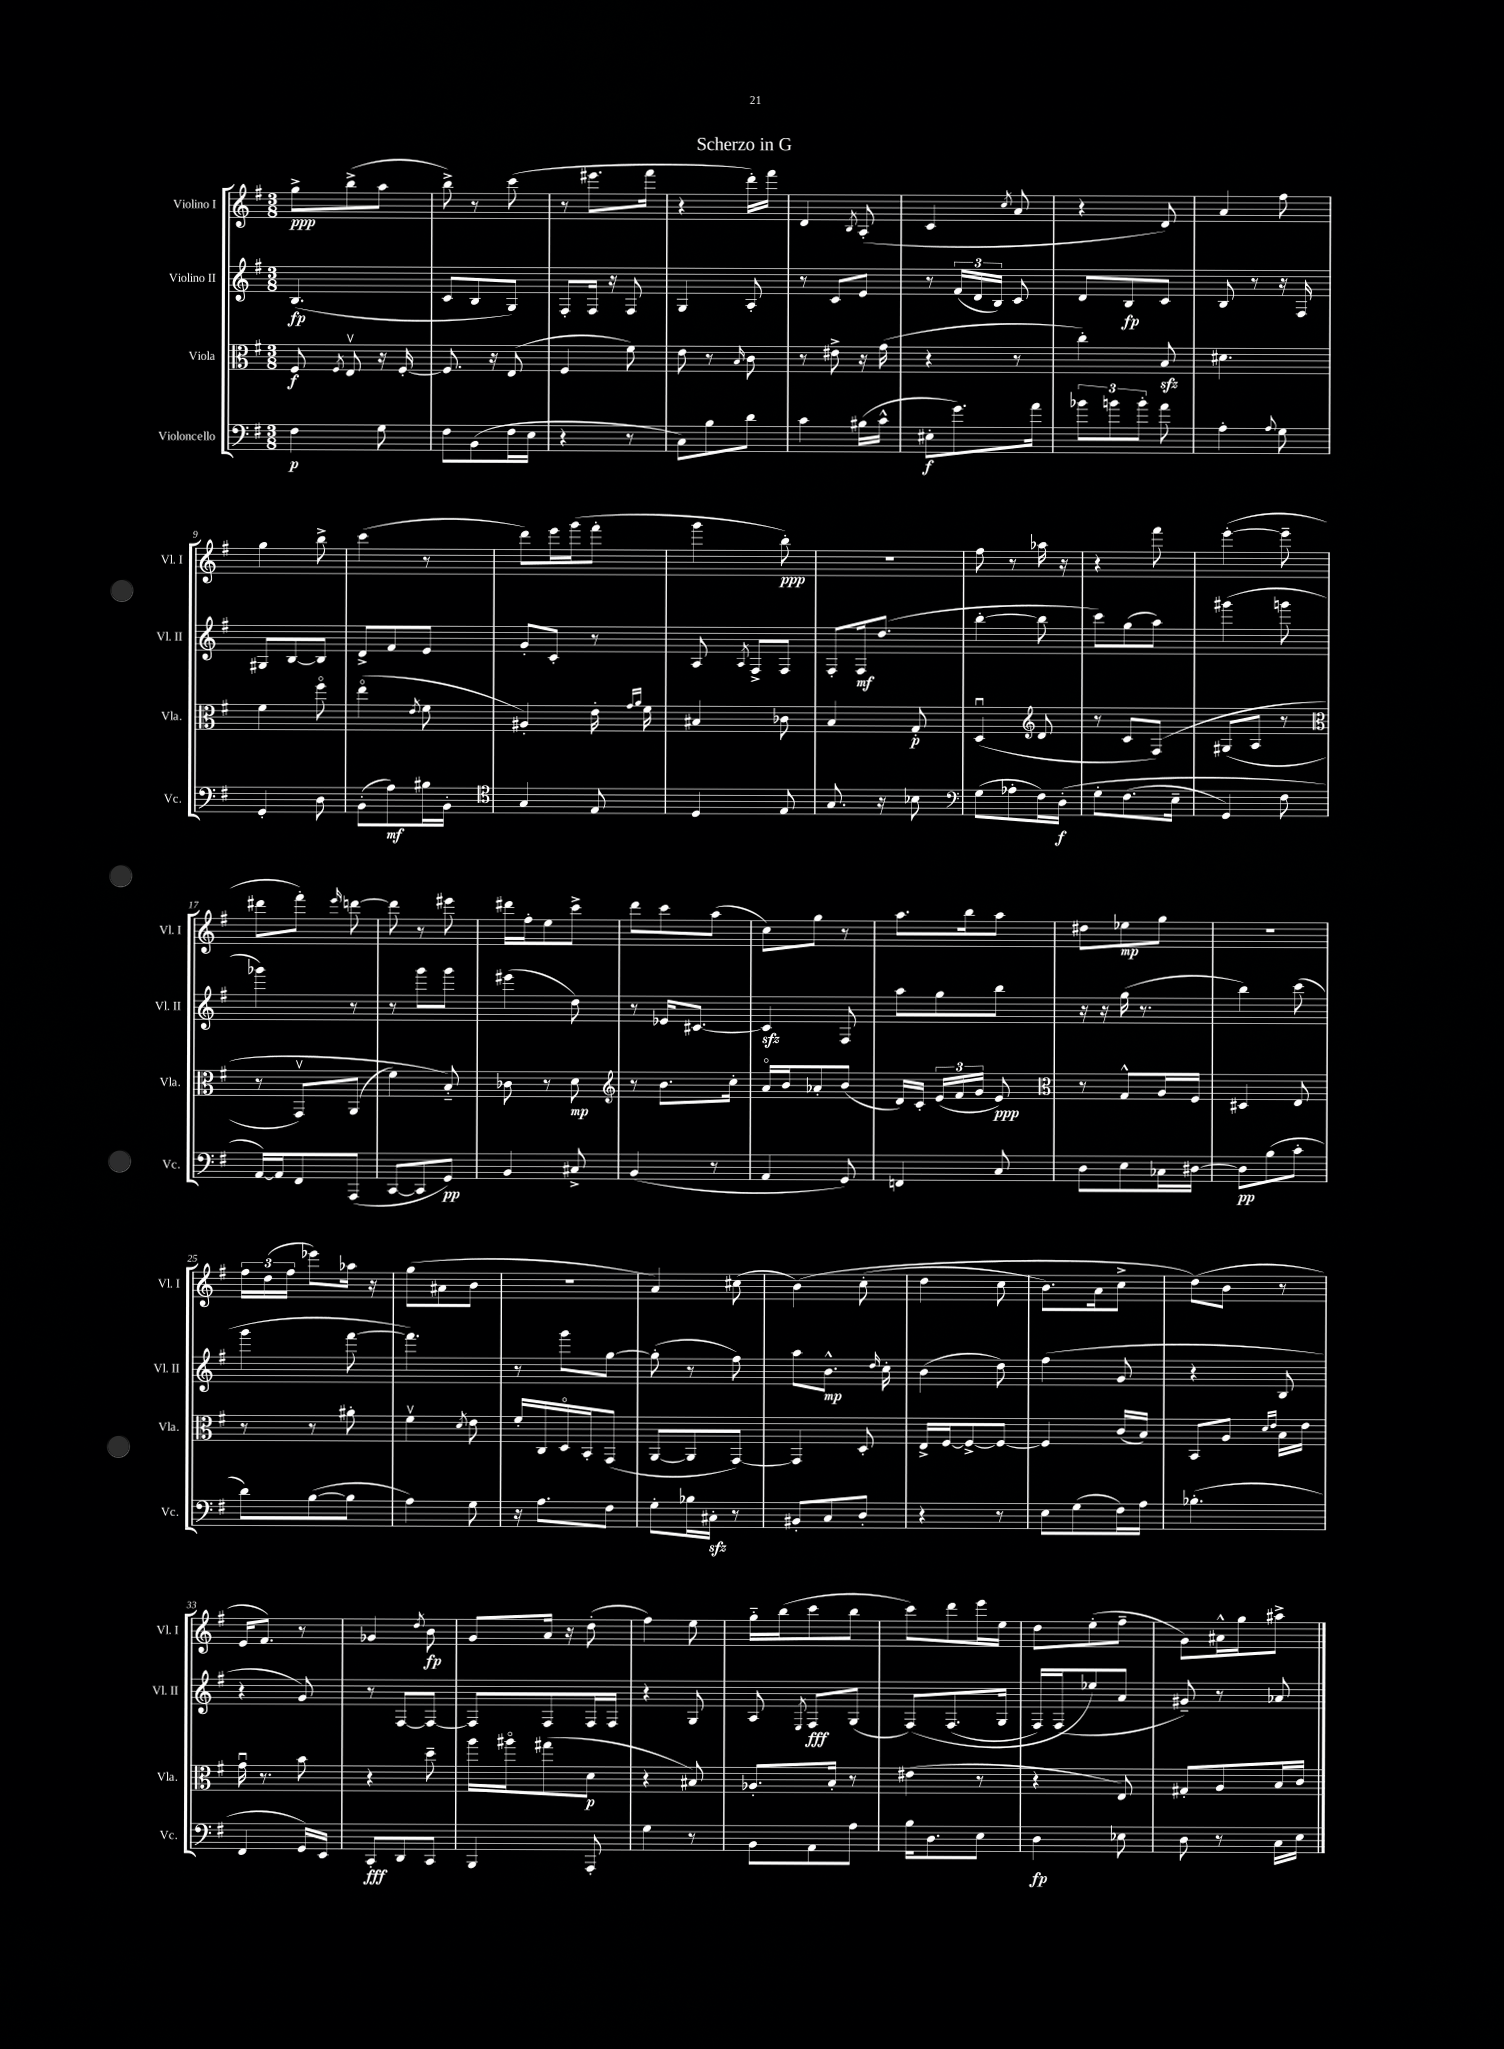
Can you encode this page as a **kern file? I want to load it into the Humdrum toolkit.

**kern	**dynam	**kern	**dynam	**kern	**dynam	**kern	**dynam
*part4	*part4	*part3	*part3	*part2	*part2	*part1	*part1
*staff4	*staff4	*staff3	*staff3	*staff2	*staff2	*staff1	*staff1
*I"Violoncello	*	*I"Viola	*	*I"Violino II	*	*I"Violino I	*
*I'Vc.	*	*I'Vla.	*	*I'Vl. II	*	*I'Vl. I	*
*clefF4	*	*clefC3	*	*clefG2	*	*clefG2	*
*k[f#]	*	*k[f#]	*	*k[f#]	*	*k[f#]	*
*M3/8	*	*M3/8	*	*M3/8	*	*M3/8	*
=1	=1	=1	=1	=1	=1	=1	=1
4F#\	p	8F#/	f	(4.B/	fp	8gg^\L	ppp
.	.	8qF#/	.	.	.	.	.
.	.	8Ev/	.	.	.	(8bb^\	.
8G\	.	16r	.	.	.	8aa\J	.
.	.	[16F#'/	.	.	.	.	.
=2	=2	=2	=2	=2	=2	=2	=2
8F#\L	.	8.F#/]	.	8c/L	.	8bb^\)	.
(8BB\	.	.	.	8B/	.	8r	.
.	.	16r	.	.	.	.	.
16F#\L	.	(8E/	.	8G/J)	.	(8ccc\	.
16E\JJ	.	.	.	.	.	.	.
=3	=3	=3	=3	=3	=3	=3	=3
4r	.	4F#/	.	8F#'/L	.	8r	.
.	.	.	.	16F#/Jk	.	8.eee#X\L	.
.	.	.	.	16r	.	.	.
8r	.	8f#\)	.	8F#/	.	.	.
.	.	.	.	.	.	16fff#\Jk	.
=4	=4	=4	=4	=4	=4	=4	=4
8C\L)	.	8e\	.	4G/	.	4r	.
8B\	.	8r	.	.	.	.	.
.	.	16qqB/	.	.	.	.	.
8d\J	.	8c\	.	8A'/	.	16ddd'\LL)	.
.	.	.	.	.	.	16fff#\JJ	.
=5	=5	=5	=5	=5	=5	=5	=5
4c\	.	8r	.	8r	.	4d/	.
.	.	8e#X^\	.	8c/L	.	.	.
.	.	.	.	.	.	8qB/	.
(16B#X\LL	.	16r	.	8e/J	.	(8A'/	.
16c^^\JJ	.	(16g\	.	.	.	.	.
=6	=6	=6	=6	=6	=6	=6	=6
8E#X'\L	f	4r	.	8r	.	4c/	.
8.g\)	.	.	.	(24f#/LL	.	.	.
.	.	.	.	24d/	.	.	.
.	.	.	.	24B/JJ)	.	.	.
.	.	.	.	.	.	8qcc/	.
.	.	8r	.	8c/	.	8a/	.
16a\Jk	.	.	.	.	.	.	.
=7	=7	=7	=7	=7	=7	=7	=7
12b-X\L	.	4cc'\)	.	8d/L	.	4r	.
12bn\	.	.	.	.	.	.	.
.	.	.	.	8B/	fp	.	.
12b'\J	.	.	.	.	.	.	.
8a\	.	8Bzz/	.	8c/J	.	8d/)	.
=8	=8	=8	=8	=8	=8	=8	=8
4A'\	.	4.d#X\	.	8B/	.	4a/	.
.	.	.	.	8r	.	.	.
8qqA/	.	.	.	.	.	.	.
8G\	.	.	.	16r	.	8ff#\	.
.	.	.	.	16F#/	.	.	.
!!LO:LB:g=z
=9	=9	=9	=9	=9	=9	=9	=9
4GG'/	.	4f#\	.	8G#X/L	.	4gg\	.
.	.	.	.	[8B/	.	.	.
8D\	.	8ff#\	.	8B/J]	.	8bb^\	.
=10	=10	=10	=10	=10	=10	=10	=10
(8BB'\L	.	(4ee\	.	8d^/L	.	(4ccc\	.
8A\)	mf	.	.	8f#/	.	.	.
.	.	8qe/	.	.	.	.	.
16B#X\L	.	8f#\	.	8e/J	.	8r	.
16BB'\JJ	.	.	.	.	.	.	.
=11	=11	=11	=11	=11	=11	=11	=11
*clefC4	*	*	*	*	*	*	*
4G/	.	4A#X'/)	.	8g'/L	.	8ddd\L)	.
.	.	.	.	8c'/J	.	16eee\L	.
.	.	.	.	.	.	(16ggg\J	.
8E/	.	16e'\	.	8r	.	8fff#'\J	.
.	.	16qqg/LL	.	.	.	.	.
.	.	16qqa/JJ	.	.	.	.	.
.	.	16f#\	.	.	.	.	.
=12	=12	=12	=12	=12	=12	=12	=12
4D/	.	4B#X/	.	8A/	.	4ggg\	.
.	.	.	.	8qA/	.	.	.
.	.	.	.	8F#^/L	.	.	.
8E/	.	8c-X\	.	8F#/J	.	8bb'\)	ppp
=13	=13	=13	=13	=13	=13	=13	=13
8.G/	.	4B/	.	8F#'/L	.	4.r	.
.	.	.	.	16F#/k	mf	.	.
16r	.	.	.	(8.dd/J	.	.	.
8B-X\	.	8G'/	p	.	.	.	.
=14	=14	=14	=14	=14	=14	=14	=14
*clefF4	*	*	*	*	*	*	*
(8G\L	.	(4Du/	.	[4bb'\	.	8ff#\	.
8A-X'\	.	.	.	.	.	8r	.
*	*	*clefG2	*	*	*	*	*
16F#\L)	.	8d/	.	8bb\]	.	16aa-X\	.
(16D'\JJ	f	.	.	.	.	16r	.
=15	=15	=15	=15	=15	=15	=15	=15
8G'\L	.	8r	.	8ccc\L)	.	4r	.
(8.F#\	.	8c/L	.	(8gg\	.	.	.
.	.	(8F#/J)	.	8aa\J)	.	8fff#\	.
16E~\Jk	.	.	.	.	.	.	.
=16	=16	=16	=16	=16	=16	=16	=16
4GG/)	.	(8G#X/L	.	(4ggg#X\	.	([4eee'\	.
.	.	8A/J	.	.	.	.	.
8F#\	.	8r	.	8gggn\	.	8eee~\]	.
!!LO:LB:g=z
=17	=17	=17	=17	=17	=17	=17	=17
*	*	*clefC3	*	*	*	*	*
[16AA/LL)	.	8r	.	4ggg-X\)	.	8ddd#X\L	.
16AA/J]	.	.	.	.	.	.	.
8FF#/	.	8GGv/L)	.	.	.	8fff#'\J)	.
.	.	.	.	.	.	16qqeee/	.
(8AAA/J	.	(8AA/J	.	8r	.	[8dddn\	.
=18	=18	=18	=18	=18	=18	=18	=18
[8CC/L	.	4f#\)	.	8r	.	8ddd\]	.
8CC/]	.	.	.	8ggg\L	.	8r	.
8GG/J)	pp	8B/)	.	8ggg\J	.	8eee#X\	.
=19	=19	=19	=19	=19	=19	=19	=19
4BB/	.	8c-X\	.	(4eee#X\	.	16ddd#X\LL	.
.	.	.	.	.	.	16ff#'\J	.
.	.	8r	.	.	.	8ee\	.
8C#X^/	.	8d\	mp	8dd\)	.	8ccc^\J	.
=20	=20	=20	=20	=20	=20	=20	=20
*	*	*clefG2	*	*	*	*	*
(4BB/	.	8r	.	8r	.	8ddd\L	.
.	.	8.b\L	.	16e-X/KL	.	8ccc\	.
.	.	.	.	[8.c#X/J	.	.	.
8r	.	.	.	.	.	(8aa\J	.
.	.	16cc'\Jk	.	.	.	.	.
=21	=21	=21	=21	=21	=21	=21	=21
4AA/	.	16a/LL	.	4c#zz/]	.	8cc\L)	.
.	.	16b/J	.	.	.	.	.
.	.	8a-X'/	.	.	.	8gg\J	.
8GG/)	.	(8b/J	.	8F#/	.	8r	.
=22	=22	=22	=22	=22	=22	=22	=22
4FFn/	.	16d/LL)	.	8aa\L	.	8.aa\L	.
.	.	16c'/JJ	.	.	.	.	.
.	.	(24e/LL	.	8gg\	.	.	.
.	.	24f#/	.	.	.	.	.
.	.	.	.	.	.	16bb\k	.
.	.	24g/JJ	.	.	.	.	.
8C/	.	8e/)	ppp	8bb\J	.	8aa\J	.
=23	=23	=23	=23	=23	=23	=23	=23
*	*	*clefC3	*	*	*	*	*
8D\L	.	8r	.	16r	.	8dd#X\L	.
.	.	.	.	16r	.	.	.
8E\	.	8G^^/L	.	(16gg\	.	8ee-X\	mp
.	.	.	.	8.r	.	.	.
16C-X\L	.	16A/L	.	.	.	8gg\J	.
[16D#X\JJ	.	16F#/JJ	.	.	.	.	.
=24	=24	=24	=24	=24	=24	=24	=24
8D#\L]	pp	4D#X/	.	4bb\)	.	4.r	.
(8B\	.	.	.	.	.	.	.
8c'\J	.	8E/	.	(8ccc\	.	.	.
!!LO:LB:g=z
=25	=25	=25	=25	=25	=25	=25	=25
8d\L)	.	8r	.	4ggg\	.	24ff#\LL	.
.	.	.	.	.	.	(24dd\	.
.	.	.	.	.	.	24ff#\JJ	.
([8B\	.	8r	.	.	.	8eee-X\L)	.
8B\J]	.	8a#X'\	.	[8fff#\	.	16aa-X\Jk	.
.	.	.	.	.	.	16r	.
=26	=26	=26	=26	=26	=26	=26	=26
4A\)	.	4f#v\	.	4.fff#\])	.	(8gg\L	.
.	.	.	.	.	.	8a#X\	.
.	.	8qd/	.	.	.	.	.
8G\	.	8e\	.	.	.	8b\J	.
=27	=27	=27	=27	=27	=27	=27	=27
16r	.	16f#'/LL	.	8r	.	4.r	.
8.A\L	.	16C/	.	.	.	.	.
.	.	16D/	.	8ggg\L	.	.	.
.	.	16BB'/J	.	.	.	.	.
8F#\J	.	(8GG/J	.	[8gg\J	.	.	.
=28	=28	=28	=28	=28	=28	=28	=28
8G'\L	.	[8AA/L	.	(8gg'\]	.	4a/)	.
16B-X\L	.	8AA/]	.	8r	.	.	.
16C#Xzz'\JJ	.	.	.	.	.	.	.
8r	.	[8GG/J)	.	8ff#\)	.	(8cc#X\	.
=29	=29	=29	=29	=29	=29	=29	=29
8BB#X'/L	.	4GG/]	.	8aa\L	.	(4b\)	.
8C/	.	.	.	8.b^^\J	mp	.	.
8D'/J	.	8D'/	.	.	.	(8cc'\	.
.	.	.	.	16qqdd/	.	.	.
.	.	.	.	16cc'\	.	.	.
=30	=30	=30	=30	=30	=30	=30	=30
4r	.	16E^/LL	.	(4b\	.	4dd\	.
.	.	[16F#/J	.	.	.	.	.
.	.	8F#^/_	.	.	.	.	.
8r	.	8F#/J_	.	8dd\)	.	8cc\	.
=31	=31	=31	=31	=31	=31	=31	=31
8E\L	.	4F#/]	.	(4ff#\	.	8.b\L)	.
(8G\	.	.	.	.	.	.	.
.	.	.	.	.	.	16a\k	.
16F#\L)	.	(16c/LL	.	8g/	.	8cc^\J	.
16A\JJ	.	16B/JJ)	.	.	.	.	.
=32	=32	=32	=32	=32	=32	=32	=32
(4.B-X'\	.	8BB/L	.	4r	.	(8dd\L)	.
.	.	8A/J	.	.	.	8b\J	.
.	.	16qqd/LL	.	.	.	.	.
.	.	16qqe/JJ	.	.	.	.	.
.	.	16B\LL	.	8B/	.	8r	.
.	.	16e\JJ	.	.	.	.	.
!!LO:LB:g=z
=33	=33	=33	=33	=33	=33	=33	=33
4FF#/	.	16gu\	.	4r	.	16e/KL	.
.	.	8.r	.	.	.	8.f#/J)	.
16GG/LL)	.	8b\	.	8g/)	.	8r	.
16EE/JJ	.	.	.	.	.	.	.
=34	=34	=34	=34	=34	=34	=34	=34
8CC'/L	fff	4r	.	8r	.	4g-X/	.
8DD/	.	.	.	[8F#/L	.	.	.
.	.	.	.	.	.	8qdd/	.
8CC/J	.	8dd~\	.	8F#/J_	.	8b\	fp
=35	=35	=35	=35	=35	=35	=35	=35
4BBB/	.	16aa\LL	.	8F#/L]	.	8g/L	.
.	.	16aa#X\J	.	.	.	.	.
.	.	(8gg#X\	.	8F#/	.	16a/Jk	.
.	.	.	.	.	.	16r	.
8AAA'/	.	8d\J	p	16F#/L	.	(8dd'\	.
.	.	.	.	16F#/JJ	.	.	.
=36	=36	=36	=36	=36	=36	=36	=36
4G\	.	4r	.	4r	.	4ff#\)	.
8r	.	8B#X/)	.	8G/	.	8ee\	.
=37	=37	=37	=37	=37	=37	=37	=37
8BB\L	.	8.A-X'/L	.	8A/	.	16gg\LL	.
.	.	.	.	.	.	(16bb\J	.
.	.	.	.	8qE/	.	.	.
8AA\	.	.	.	8F#/L	fff	8ccc\	.
.	.	16B'/Jk	.	.	.	.	.
8A\J	.	8r	.	(8G/J	.	8bb\J	.
=38	=38	=38	=38	=38	=38	=38	=38
16B\KL	.	(4e#X\	.	(8F#/L)	.	8ccc\L)	.
8.D\	.	.	.	.	.	.	.
.	.	.	.	(8.F#/	.	8ddd\	.
8E\J	.	8r	.	.	.	16eee\L	.
.	.	.	.	16G/Jk	.	16ee\JJ	.
=39	=39	=39	=39	=39	=39	=39	=39
4D\	fp	4r	.	16F#/LL)	.	8dd\L	.
.	.	.	.	(16F#/J	.	.	.
.	.	.	.	8ee-X/)	.	(8ee'\	.
8E-X\	.	8E/)	.	8a/J	.	8ff#~\J	.
=40	=40	=40	=40	=40	=40	=40	=40
8D\	.	8G#X'/L	.	8g#X~/)	.	8g\L)	.
8r	.	8A/	.	8r	.	16a#X^^\L	.
.	.	.	.	.	.	16gg\J	.
16C\LL	.	16B/L	.	8a-X/	.	8aa#X^\J	.
16E\JJ	.	16c/JJ	.	.	.	.	.
==	==	==	==	==	==	==	==
*-	*-	*-	*-	*-	*-	*-	*-
